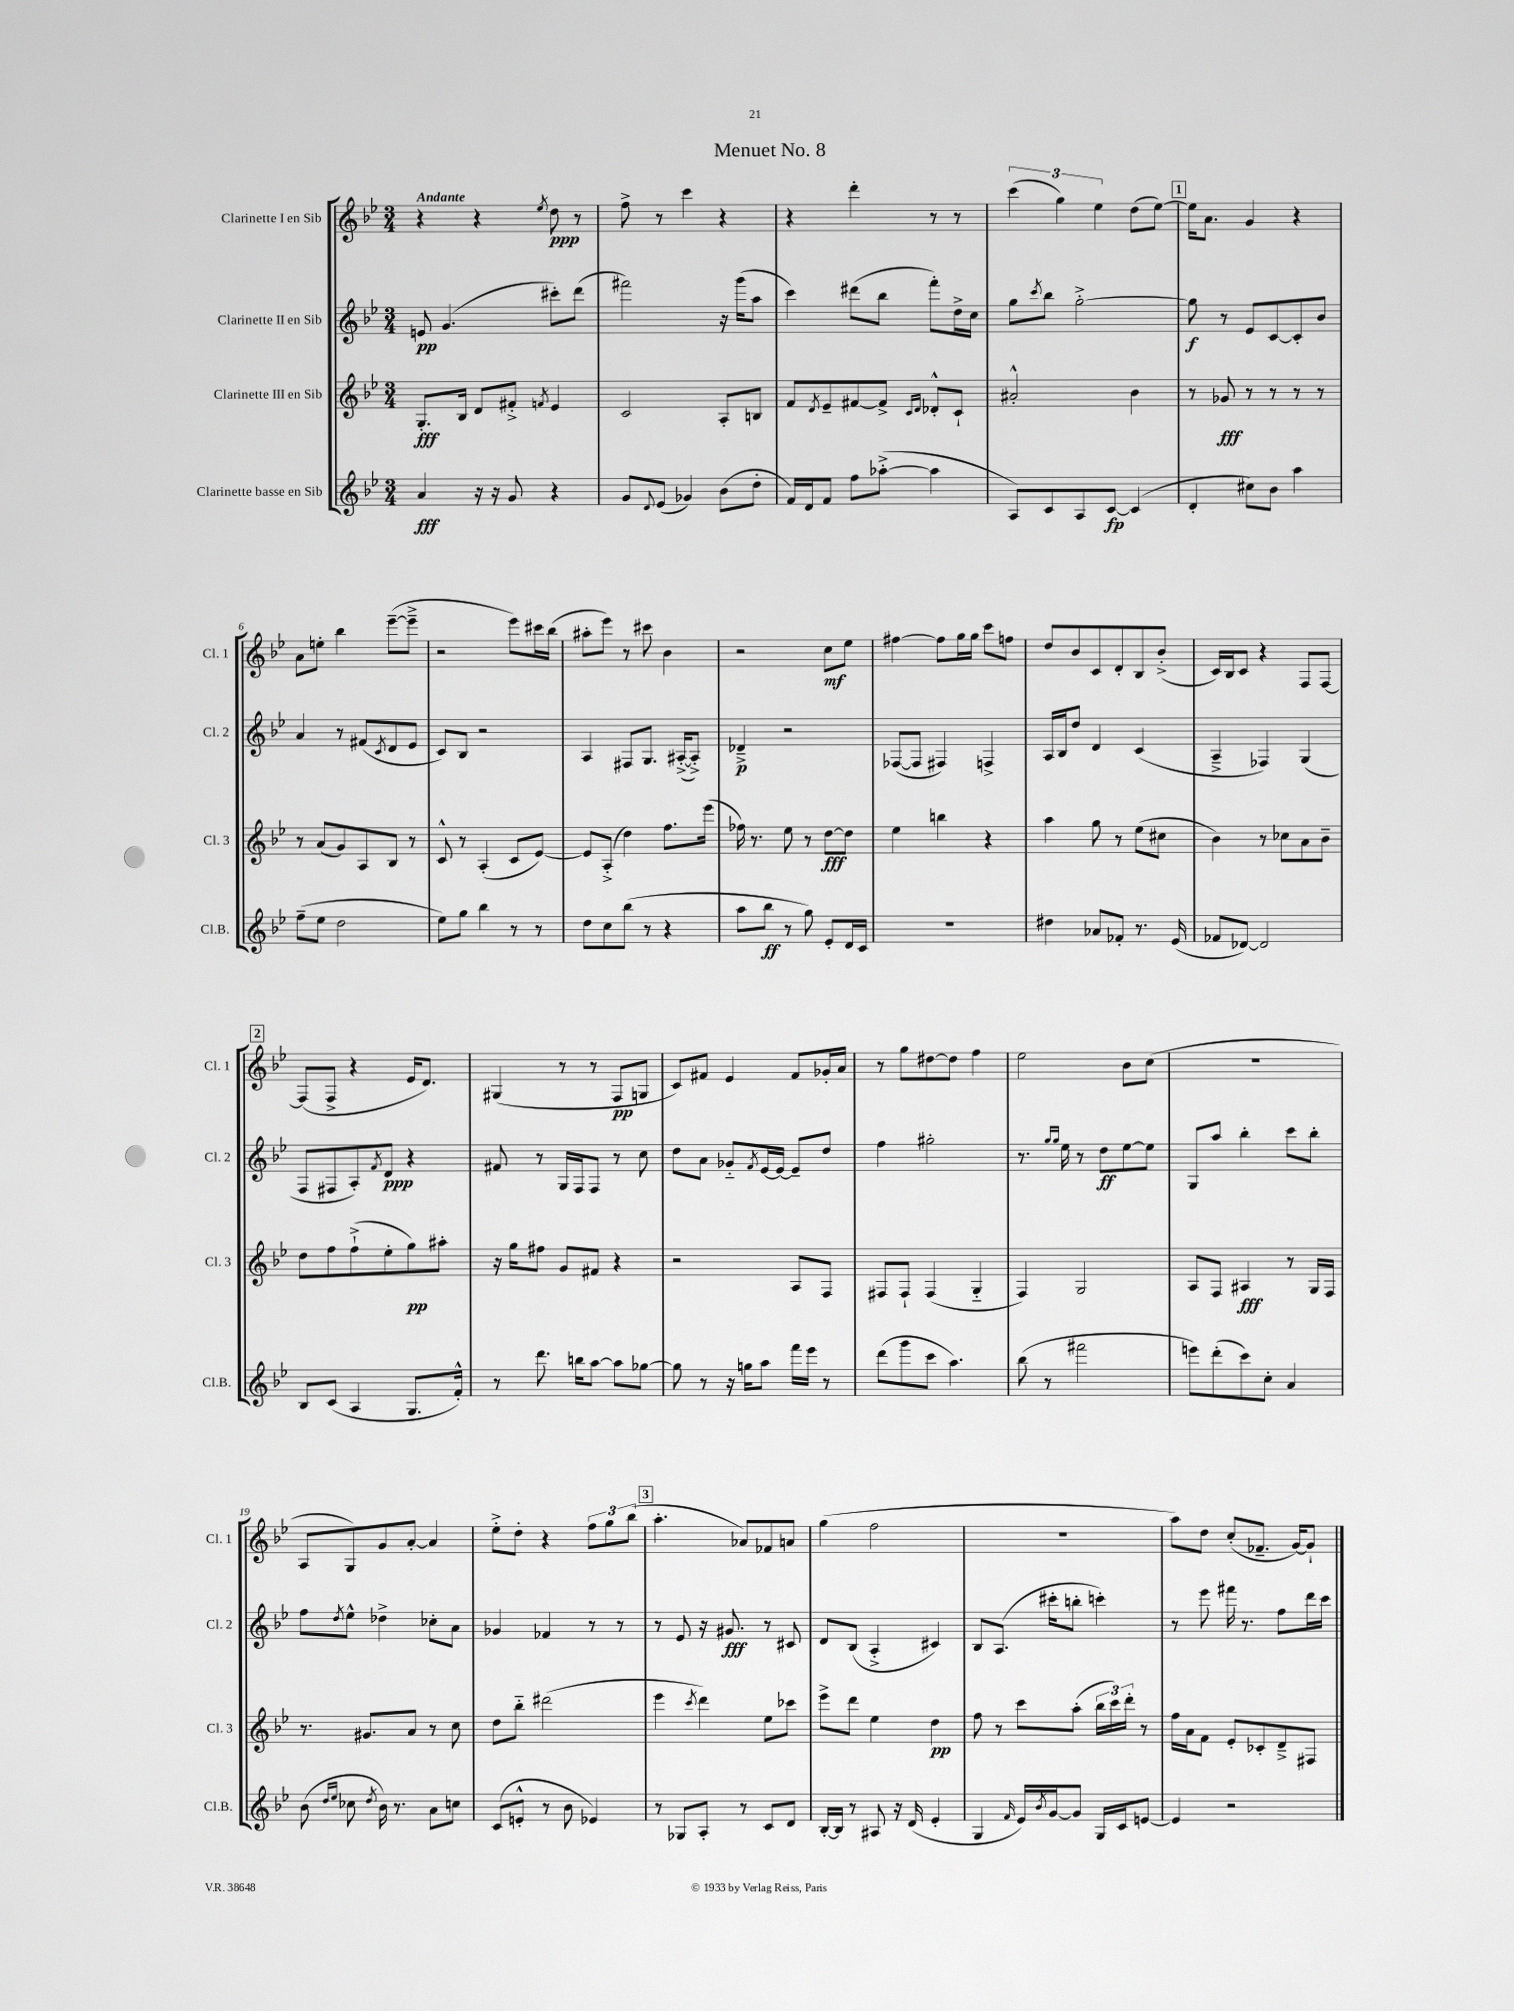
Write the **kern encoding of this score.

**kern	**kern	**kern	**kern
*staff4	*staff3	*staff2	*staff1
*clefG2	*clefG2	*clefG2	*clefG2
*k[b-e-]	*k[b-e-]	*k[b-e-]	*k[b-e-]
*M3/4	*M3/4	*M3/4	*M3/4
4a	8.G'	8e	4r
.	.	(4.g	.
.	16B-	.	.
16r	8d	.	4r
16r	.	.	.
8g	8f#'^	.	.
.	8qf	.	8qee-
4r	4e-	8ccc#')	8dd
.	.	(8ddd	8r
=	=	=	=
8g	2c	2fff#)	8ff^
8qqd	.	.	.
(8e-	.	.	8r
4g-)	.	.	4ccc
(8b-	8A'	16r	4r
.	.	(16ggg	.
8dd'	8B	8aa	.
=	=	=	=
16f)	8f	4ccc)	4r
16d	.	.	.
.	8qd	.	.
8f	8e-~	.	.
8ff	[8f#	(8ddd#	4ddd'
([8aa-'^	8f#^]	8bb-	.
.	16qqc	.	.
.	16qqd	.	.
4aa-]	8d-'^^	8fff')	8r
.	8c`	16dd^	8r
.	.	16cc	.
=	=	=	=
8A)	2a#'^^	8gg	(6ccc
.	.	8qccc	.
8c	.	8bb-	.
.	.	.	6gg)
8A	.	[2gg'^	.
.	.	.	6ee-
[8c	.	.	.
(4c]	4b-	.	(8dd
.	.	.	[8ee-)
=	=	=	=
4d'	8r	8gg]	16ee-]
.	.	.	8.a
.	8g-	8r	.
8cc#)	8r	8e-	4g
8b-	8r	[8c	.
4aa	8r	8c']	4r
.	8r	8b-	.
=	=	=	=
(8ff~	8r	4a	8a
8ee-	(8a	.	8ee'
2dd	8g)	8r	4bb-
.	8A	(8f#	.
.	.	8qc	.
.	8B-	8d	([8eee-~
.	8r	8e-	8eee-~^]
=	=	=	=
8ee-)	8c^^	8c)	2r
8gg	8r	8B-	.
4bb-	(4A'	2r	.
8r	8c	.	8eee-)
8r	[8e-)	.	16ccc#
.	.	.	(16bb-
=	=	=	=
8dd	8e-]	4A	8aa#'
8cc	(8A'^	.	8eee-)
(8bb-	4dd)	8F#	8r
8r	.	8.G	8ccc#
4r	8.ff	.	4b-
.	.	([16A#'^	.
.	.	8A#'^])	.
.	(16eee-	.	.
=	=	=	=
8aa	16ff-)	4d-~^	2r
.	8.r	.	.
8bb-	.	.	.
8r	8ee-	2r	.
8gg)	8r	.	.
8e-'	[8dd	.	8cc
16d	8dd]	.	8ee-
16c	.	.	.
=	=	=	=
2.r	4ee-	([8F-	[4ff#
.	.	8F-]	.
.	4bb	4F#)	8ff#]
.	.	.	16gg
.	.	.	16gg
.	4r	4F^	8ccc
.	.	.	8ff
=	=	=	=
4dd#	4aa	16A	8dd
.	.	16B-	.
.	.	8dd	8b-
8a-	8gg	4d	8c
8f-'	8r	.	8d'
8.r	(8ee-	(4c	8B-
.	8cc#	.	(8b-'^
(16e-	.	.	.
=	=	=	=
8f-	4b-)	4A~^	16c)
.	.	.	16B-
[8d-)	.	.	8c
2d-]	8r	4F-)	4r
.	8cc-	.	.
.	8a	(4G	8F
.	8b-~	.	[8F
=	=	=	=
8B-	8dd	8F	(8F]
(8c	8ff	8F#	8F^
4A	(8ff`^	8A')	4r
.	.	8qf	.
.	8ee-'	8d	.
8.G	8gg)	4r	16e-
.	.	.	8.d)
.	8aa#'	.	.
16f'^^)	.	.	.
=	=	=	=
8r	16r	8f#	(4G#
.	16gg	.	.
8.ddd	8ff#	8r	.
.	8g	16G	8r
16bb	.	16F	.
[8aa	8f#	8F	8r
8aa]	4r	8r	8F
[8gg-	.	8cc	8G
=	=	=	=
8gg-]	2r	8dd	8c)
8r	.	8a	8f#
16r	.	8g-'~	4e-
16gg	.	.	.
.	.	8qf	.
8aa	.	[16e-	.
.	.	16e-_	.
16fff	8A	8e-~]	8f#
16eee-	.	.	.
8r	8F	8dd	16g-'
.	.	.	16a
=	=	=	=
(8ddd	8F#	4ff	8r
8ggg	8F#`	.	8gg
8ccc	(4F#	2gg#'	[8dd#
4.aa)	.	.	8dd#]
.	4G'~	.	4ff
=	=	=	=
(8bb-	4F)	8.r	2ee-
8r	.	.	.
.	.	16qqgg	.
.	.	16qqgg	.
.	.	16ee-	.
2fff#	2G	8r	.
.	.	8dd	.
.	.	[8ee-	8b-
.	.	8ee-]	(8cc
=	=	=	=
8eee)	8A	8G	2.r
(8ddd'	8F	8aa	.
8ccc)	4A#	4bb-'	.
8cc'	.	.	.
4a	8r	8ccc	.
.	16G	8bb-'	.
.	16F	.	.
=	=	=	=
(8b-	8.r	8ff	8A
16qqdd	.	.	.
16qqee-	.	8qdd	.
8cc-	.	8ee-^^	8G)
.	8.g#	.	.
8qdd	.	.	.
16b-)	.	4dd-^	8g
8.r	.	.	.
.	8a	.	[8a'
8a	8r	8cc-'	4a]
8cc	8cc	8a	.
=	=	=	=
(8c	8dd	4g-	8ee-'^
8e'^^	8bb-'~	.	8dd'
8r	(2ddd#	4f-	4r
8b-	.	.	.
4e-)	.	8r	12ff
.	.	.	12gg
.	.	8r	.
.	.	.	(12bb-
=	=	=	=
8r	4eee-	8r	4.aa'
8G-	.	8e-	.
.	8qccc	.	.
8A'	4ddd)	16r	.
.	.	8.g#	.
8r	.	.	8a-)
8c	8ee-	8r	8f-
8d	8ccc-	8c#	8a
=	=	=	=
[16B-'	8eee-^	8d	(4gg
16B-]	.	.	.
8r	8ddd	(8B-	.
8A#	4ee-	4A'^	2ff
16r	.	.	.
(16d	.	.	.
4e-'	4dd	4c#)	.
=	=	=	=
4G	8ff	8B-	2.r
.	8r	(8.A	.
16qqf	.	.	.
16e-)	8ccc	.	.
8qb-	.	.	.
[16g	.	16ccc#'	.
8g]	(8aa'	8bb'	.
16G	24bb-	4ccc')	.
.	24ccc)	.	.
16c	.	.	.
.	24ddd'	.	.
[8e	8r	.	.
=	=	=	=
4e]	16ff	8r	8aa)
.	16a	.	.
.	8f	8eee-	8dd
2r	8e-'	16fff#	(8cc'
.	.	8.r	.
.	8c-'	.	8.f-~
.	8d~^	8ff	.
.	.	.	[16g)
.	8F#	16ddd	8g`]
.	.	16ccc	.
==	==	==	==
*-	*-	*-	*-
